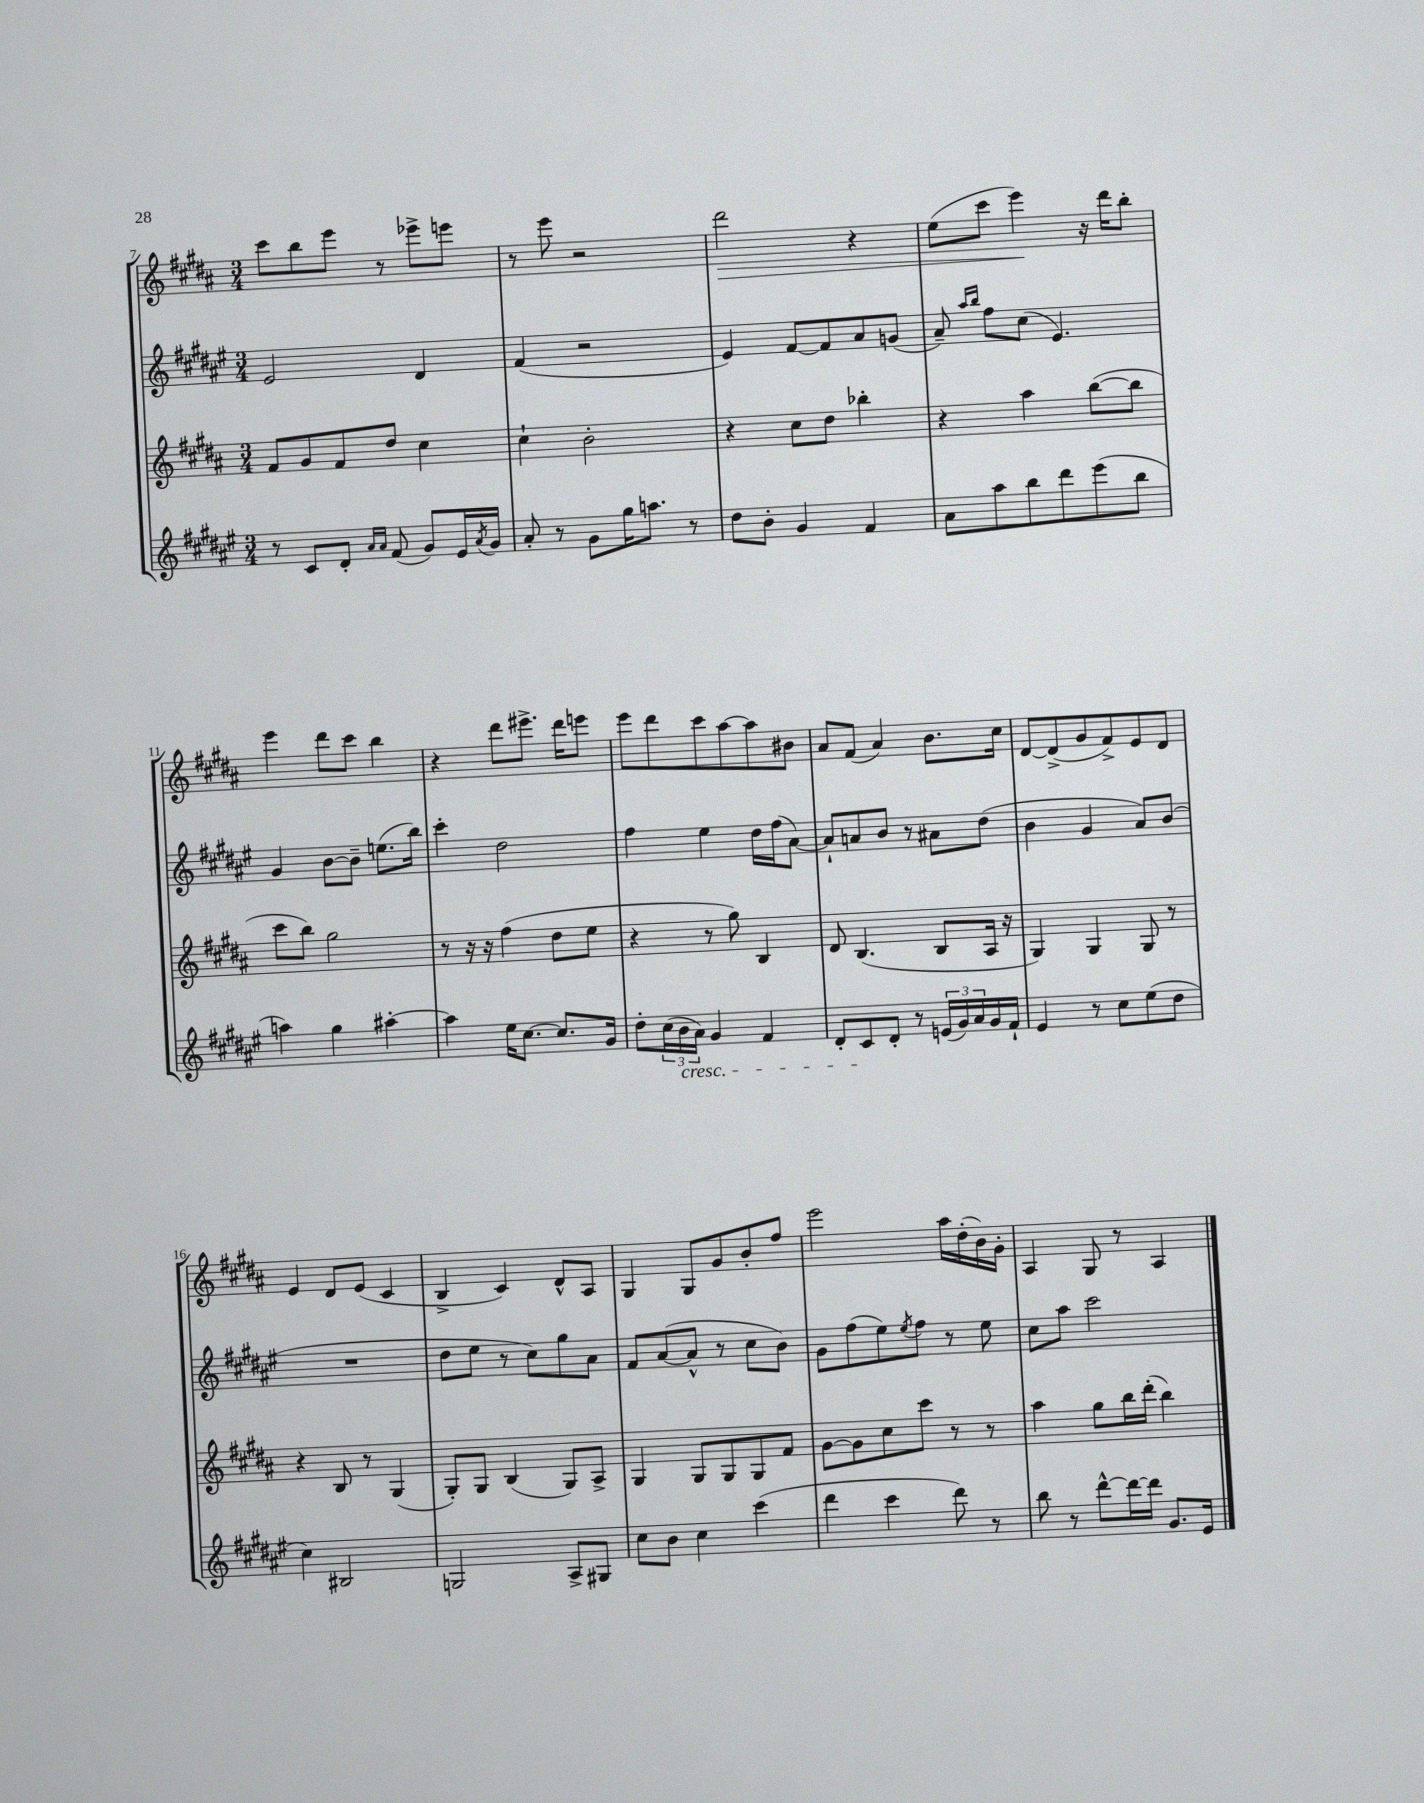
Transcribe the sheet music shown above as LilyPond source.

<<
\new StaffGroup <<
\new Staff = "s0" {
    \clef treble \key b \major \numericTimeSignature \time 3/4
    cis'''8 b''8 e'''8 r8 ees'''8-> e'''8 |
    r8 e'''8 r2 |
    dis'''2\> r4 |
    e''8( cis'''8 e'''4\!) r16 dis'''16 b''8-. |
    e'''4 dis'''8 cis'''8 b''4 |
    r4 dis'''8 eis'''8.-> dis'''16 e'''8 |
    e'''8 dis'''8 cis'''8 ais''8~ ais''8 bis'8 |
    ais'8 fis'8( ais'4) b'8. cis''16 |
    dis'8~ dis'8->( gis'8 fis'8->) e'8 dis'8 |
    e'4 dis'8 e'8( cis'4 |
    b4-> cis'4) dis'8-^ ais8 |
    gis4 gis8 gis'8 b'8-. fis''8 |
    e'''2 ais''16 dis''16-.( b'16) gis'16-. |
    ais4 gis8 r8 ais4 \bar "|." |
}
\new Staff = "s1" {
    \clef treble \key fis \major \numericTimeSignature \time 3/4
    eis'2 dis'4 |
    fis'4( r2 |
    eis'4) fis'8~ fis'8 ais'8 g'8( |
    ais'8--) \grace { ais''16 b''16 } fis''8 cis''8( eis'4.) |
    gis'4 b'8~ b'8-- e''8.( b''16) |
    cis'''4-. dis''2 |
    fis''4 eis''4 dis''16 fis''16( ais'8~) |
    ais'8-! a'8 b'8 r8 ais'8 dis''8( |
    b'4 gis'4 ais'8) b'8( |
    R2. |
    dis''8 eis''8 r8 cis''8) gis''8 ais'8 |
    fis'8 ais'8~( ais'8-^ r8 cis''8 b'8) |
    gis'8 fis''8( eis''8) \acciaccatura { eis''8 } fis''8 r8 eis''8 |
    cis''8 ais''8 cis'''2 \bar "|." |
}
\new Staff = "s2" {
    \clef treble \key b \major \numericTimeSignature \time 3/4
    fis'8 gis'8 fis'8 dis''8 cis''4 |
    cis''4-! b'2-. |
    r4 cis''8 dis''8 bes''4-. |
    r4 ais''4 b''8~( b''8 |
    cis'''8 b''8) gis''2 |
    r8 r16 r16 fis''4( dis''8 e''8 |
    r4 r8 gis''8) b4 |
    dis'8 b4.( b8 ais16 r16 |
    gis4) gis4 gis8 r8 |
    r4 b8 r8 gis4( |
    gis8-.) gis8 b4( gis8) ais8-> |
    gis4 gis8 gis8 gis8 fis'8 |
    gis'8~ gis'8 cis''8 cis'''8 r8 r8 |
    ais''4 gis''8 b''16 dis'''16-.( b''4) \bar "|." |
}
\new Staff = "s3" {
    \clef treble \key fis \major \numericTimeSignature \time 3/4
    r8 cis'8 dis'8-. \grace { ais'16 ais'16 } fis'8( gis'8) eis'16 \acciaccatura { ais'8 } gis'16 |
    ais'8-. r8 gis'8 gis''16 a''8. r8 |
    dis''8 b'8-. gis'4 fis'4 |
    ais'8 ais''8 b''8 dis'''8 eis'''8( b''8 |
    a''4) gis''4 ais''4~-. |
    ais''4 eis''16 cis''8.~ cis''8. gis'16 |
    dis''8-. \tuplet 3/2 { cis''16( b'16\cresc ais'16) } gis'4 fis'4 |
    dis'8-. cis'8\! dis'8-. r8 \tuplet 3/2 { e'16( gis'16) ais'16 } gis'16 fis'16-! |
    eis'4 r8 cis''8 eis''8( dis''8 |
    cis''4) bis2 |
    g2 ais8-> gis8 |
    cis''8 b'8 cis''4 cis'''4( |
    dis'''4 cis'''4 dis'''8) r8 |
    b''8 r8 dis'''8~-^ dis'''16~ dis'''16 gis'8. eis'16 \bar "|." |
}
>>
>>
\layout { \context { \Score currentBarNumber = #7 } }
